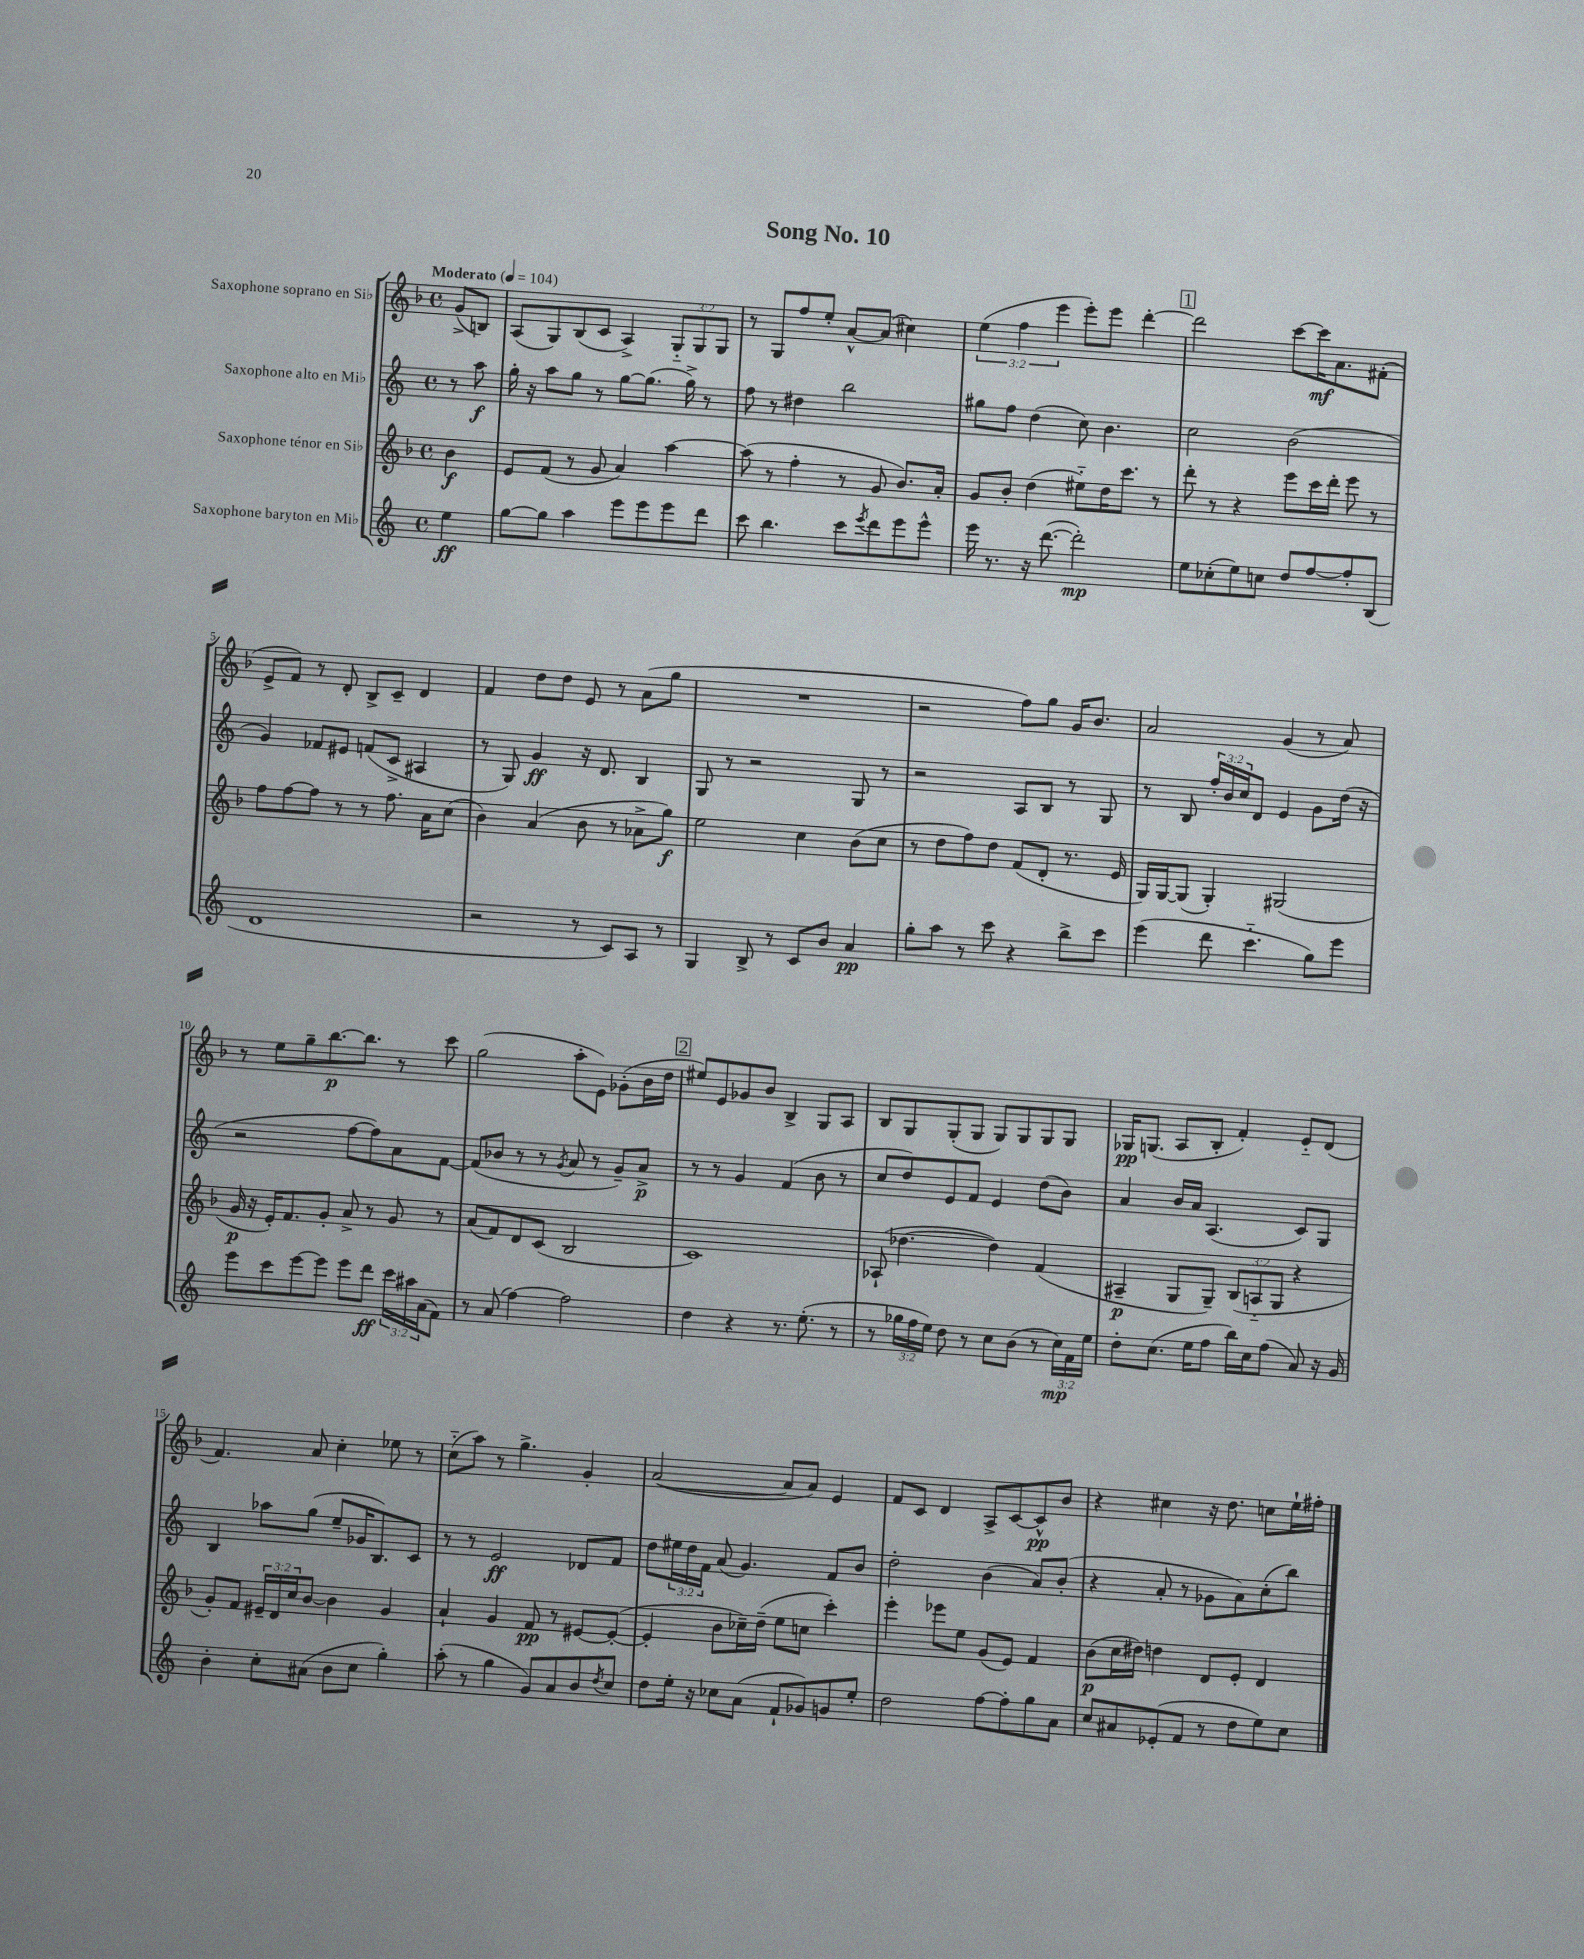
\header { title = "Song No. 10" }
<<
\new StaffGroup <<
\new Staff = "s0" \with { instrumentName = "Saxophone soprano en Sib" } {
    \clef treble \key f \major \defaultTimeSignature \time 4/4 \override Staff.TupletNumber.text = #tuplet-number::calc-fraction-text \partial 4 \tempo "Moderato" 4 = 104
    g'8->( b8) |
    a8( g8) bes8( c'8 a4->) \tuplet 3/2 { g8-_ g8 g8 } |
    r8 g8 f''8 e''8-. a'8~-^ a'8( cis''4) |
    \tuplet 3/2 { e''4( f''4 e'''4 } e'''8-.) e'''8 d'''4~-. |
    \mark \markup { \box "1" } d'''2 c'''8~ c'''16\mf a'8. fis'8-.( |
    e'8-> f'8) r8 d'8-. bes8-> c'8-- d'4 |
    f'4 d''8 d''8 e'8 r8 a'8( g''8 |
    R1 |
    r2 f''8) g''8 g'16 bes'8. |
    a'2 g'4( r8 a'8) |
    r8 e''8 g''8-- bes''8.~\p bes''8. r8 c'''8 |
    g''2( a''8-. e'8) ges'8-.( bes'16 d''16 |
    \mark \markup { \box "2" } eis''8) e'8 ges'8 bes'8 bes4-> g8 a8 |
    bes8 g8 g8-.( g8 g8) g8 g8 g8 |
    ges16\pp g8.( a8 bes8-. f'4-.) e'8-_ d'8( |
    f'4.) a'8 c''4-. ees''8 r8 |
    c''8-_( a''8) r8 g''4.-> g'4-. |
    a'2~( a'8 a'8) e'4 |
    f'8 c'8 d'4 a8-> c'8~ c'8-^\pp bes'8 |
    r4 cis''4 r16 d''8. c''8 e''16-! fis''16-. \bar "|." |
}
\new Staff = "s1" \with { instrumentName = "Saxophone alto en Mib" } {
    \clef treble \key c \major \defaultTimeSignature \time 4/4 \override Staff.TupletNumber.text = #tuplet-number::calc-fraction-text \partial 4
    r8 a''8\f |
    g''16-. r16 a''8 g''8 r8 g''8~ g''8.( g''16->) r8 |
    f''8 r8 dis''4 b''2 |
    gis''8 f''8 d''4( c''8) b'4. |
    \mark \markup { \box "1" } c''2 b'2( |
    g'4) fes'8 eis'8 f'8( c'8-> ais4 |
    r8 g8) g'4\ff r16 d'8. b4 |
    g8 r8 r2 g8 r8 |
    r2 a8 b8 r8 g8 |
    r8 b8 \tuplet 3/2 { f''16-. b'16 c''16 } d'8 e'4 g'8 d''16( r16 |
    r2 f''8~ f''8) a'8 f'8~ |
    f'8( bes'8 r8 r8 \acciaccatura { g'8 } a'8 r8 g'8--) a'8->\p |
    \mark \markup { \box "2" } r8 r8 g'4 f'4( b'8 r8 |
    c''8 d''8) e'8 f'8 e'4 d''8( b'8) |
    a'4 b'16 a'16 a4.( c'8) g8 |
    b4 aes''8 g''8( e''8-- ges'16 b8.) c'8 |
    r8 r8 e'2\ff des'8 f'8 |
    d''8 \tuplet 3/2 { eis''16 d''16 f'16 } a'8( g'4.) f'8 b'8 |
    d''2-. b'4( a'8) b'8-.( |
    r4 a'8-. r8 ges'8 a'8) c''8-.( b''8) \bar "|." |
}
\new Staff = "s2" \with { instrumentName = "Saxophone ténor en Sib" } {
    \clef treble \key f \major \defaultTimeSignature \time 4/4 \override Staff.TupletNumber.text = #tuplet-number::calc-fraction-text \partial 4
    bes'4\f |
    e'8 f'8( r8 g'8 a'4) a''4~ |
    a''8( r8 f''4-. r8 g'8 bes'8.) a'16-. |
    g'8 bes'8-. d''4( eis''8-_) d''16 c'''8. r8 |
    \mark \markup { \box "1" } d'''8-. r8 r4 e'''8 c'''16 d'''16-. e'''8 r8 |
    f''8 f''8~ f''8 r8 r8 f''8. a'16 c''8( |
    bes'4) a'4( bes'8 r8 aes'8-> g''8\f) |
    e''2 c''4 bes'8( c''8 |
    r8 d''8 f''8) d''8 f'8( d'8-. r8. e'16 |
    g16) g16~ g8( g4-.) gis2( |
    g'16\p r16 e'16-.) f'8. g'8-. a'8-> r8 g'8 r8 |
    a'8( f'8) d'8 c'8( bes2 |
    \mark \markup { \box "2" } c'1) |
    aes8-!( des''4.~ des''4) f'4( |
    ais4--\p g8 g8--) \tuplet 3/2 { bes8( a8-_ g8 } r4 |
    g'8-.) f'8 \tuplet 3/2 { eis'16-- d'16 c''16 } bes'8~ bes'4 g'4 |
    a'4-! g'4 f'8\pp r8 eis'8~ eis'8~-.( |
    eis'4-. bes'8 ces''16--) d''16--( e''8 c''8 c'''4-.) |
    e'''4-. ees'''8 e''8 g'8( e'8) f'4 |
    bes'8\p( c''16 dis''16) d''4 d'8 e'8-. d'4 \bar "|." |
}
\new Staff = "s3" \with { instrumentName = "Saxophone baryton en Mib" } {
    \clef treble \key c \major \defaultTimeSignature \time 4/4 \override Staff.TupletNumber.text = #tuplet-number::calc-fraction-text \partial 4
    e''4\ff |
    g''8~ g''8 a''4 e'''8 e'''8 e'''8 d'''8 |
    c'''8 b''4. c'''8 \acciaccatura { e'''8 } d'''8 e'''8 e'''8-^ |
    e'''16 r8. r16 d'''8.~( d'''2-.\mp) |
    \mark \markup { \box "1" } e''8 ces''8-.( e''8) c''8 d''8 f''8~ f''8-. b8( |
    d'1 |
    r2 r8 c'8) a8 r8 |
    g4 b8-> r8 c'8 b'8 a'4\pp |
    g''8-. a''8 r8 c'''8 r4 b''8-> c'''8 |
    e'''4( d'''8 c'''4.-_ g''8) e'''8 |
    e'''8 c'''8 e'''8~ e'''8 e'''8 d'''8\ff \tuplet 3/2 { c'''16 ais''16 a'16( } f'8) |
    r8 a'8( f''4~) f''2 |
    \mark \markup { \box "2" } d''4 r4 r8. e''8.-.( r8 |
    r8 \tuplet 3/2 { ges''16 f''16 e''16) } d''8 r8 c''8 b'8( r8 \tuplet 3/2 { c''16\mp) f'16 e''16 } |
    d''8-. c''8.( e''16 f''8 b''16) c''16 f''8( a'8) r16 g'16 |
    b'4-. c''8-. ais'8( b'8 c''8 g''4-.) |
    a''8-.( r8 g''4 g'8) a'8 b'8 \acciaccatura { d''8 } c''8 |
    d''8 e''16-. r16 ces''8 a'8( f'8-! ges'8) g'8 e''8-. |
    d''2 f''8~ f''8-. g''8 a'8 |
    c''8 ais'8 ees'8-.( f'8 r8 d''8 e''8) c''8 \bar "|." |
}
>>
>>
